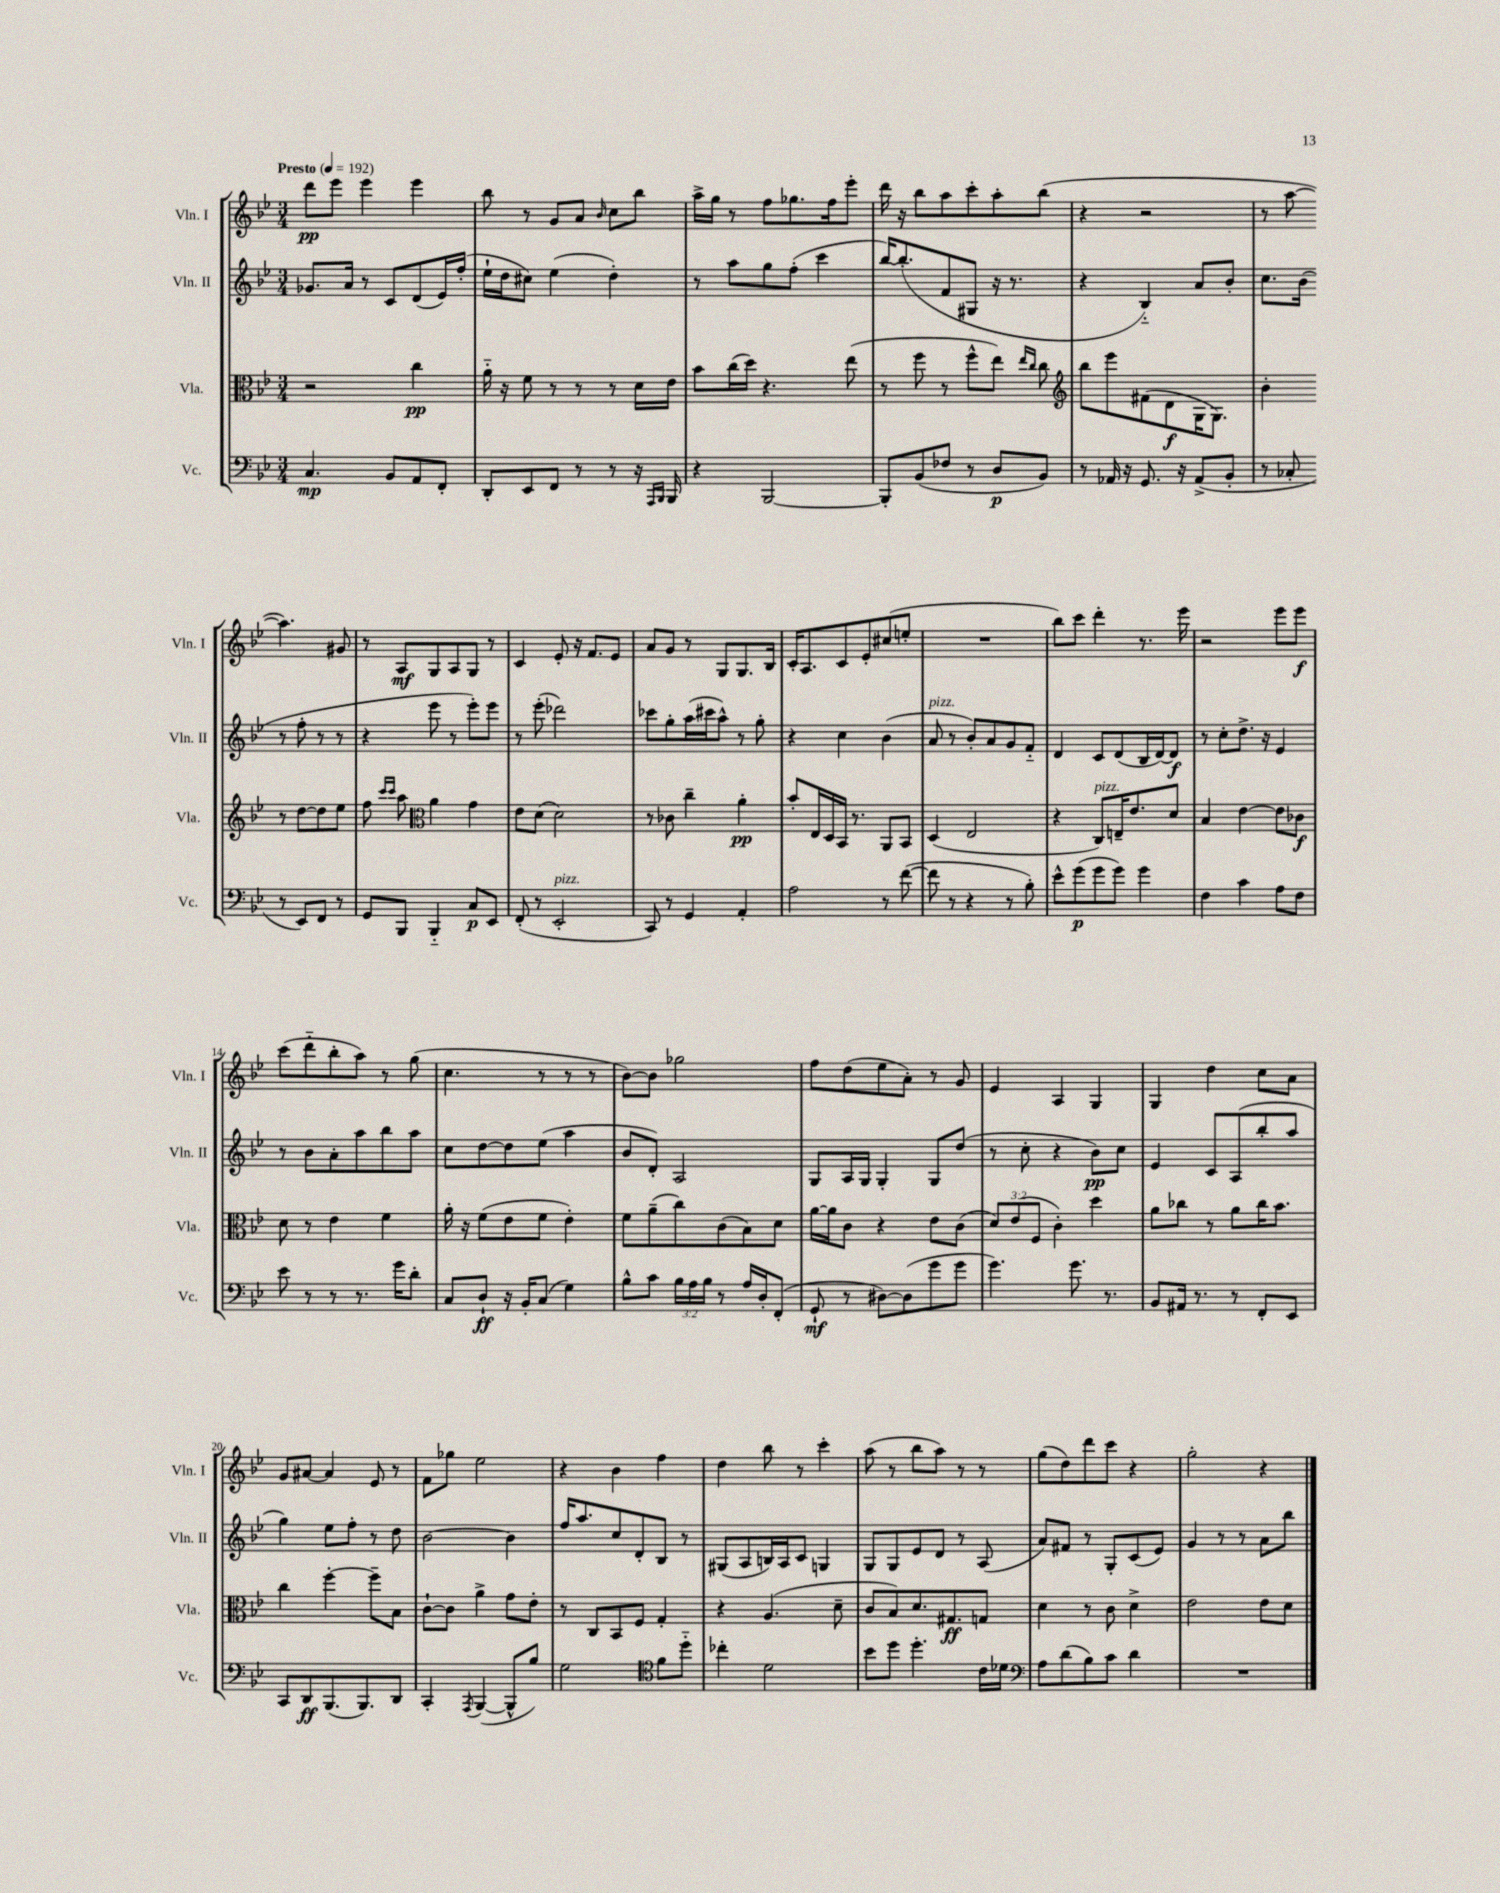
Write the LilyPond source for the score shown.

<<
\new StaffGroup <<
\new Staff = "s0" \with { instrumentName = "Vln. I" shortInstrumentName = "Vln. I" } {
    \clef treble \key bes \major \numericTimeSignature \time 3/4 \tempo "Presto" 4 = 192
    \autoBeamOff d'''8[\pp ees'''8] ees'''4 ees'''4 |
    bes''8 r8 g'8[ a'8] \grace { bes'16 } c''8[ bes''8] |
    a''16[-> g''16] r8 f''8[ ges''8. f''16 ees'''8]-. |
    d'''16 r16 bes''8[ a''8 c'''8-. a''8-. bes''8]( |
    r4 r2 |
    r8 a''8~ a''4.) gis'8 |
    r8 a8[\mf g8 a8 g8] r8 |
    c'4 ees'8-. r16 f'8.[ ees'8] |
    a'8[ g'8] r8 g8[ g8. bes16] |
    c'16[-. a8. c'8 ees'8-. cis''8( e''8]-. |
    R2. |
    bes''8[) c'''8] d'''4-. r8. ees'''16 |
    r2 ees'''8[ ees'''8]\f |
    c'''8[( d'''8-_ bes''8-. a''8]) r8 g''8( |
    c''4. r8 r8 r8 |
    bes'8[~) bes'8] ges''2 |
    f''8[ d''8( ees''8 a'8]-.) r8 g'8 |
    ees'4 a4 g4 |
    g4 d''4 c''8[ a'8] |
    g'8[ ais'8]~ ais'4 ees'8 r8 |
    f'8[ ges''8] ees''2 |
    r4 bes'4 f''4 |
    d''4 bes''8 r8 c'''4-. |
    a''8( r8 bes''8[ a''8]) r8 r8 |
    g''8[( d''8) d'''8 c'''8] r4 |
    g''2-. r4 \bar "|." |
}
\new Staff = "s1" \with { instrumentName = "Vln. II" shortInstrumentName = "Vln. II" } {
    \clef treble \key bes \major \numericTimeSignature \time 3/4
    \autoBeamOff ges'8.[ a'16] r8 c'8[ d'8( ees'16) f''16]-.( |
    ees''16[-! d''16 cis''8]) ees''4( d''4-.) |
    r8 a''8[ g''8 f''8]-.( c'''4 |
    bes''16[~) bes''8.-.( f'8 gis8] r16 r8. |
    r4 bes4-_) a'8[ bes'8]-. |
    c''8.[ bes'16]( r8 f''8-. r8 r8 |
    r4 ees'''8 r8 ees'''8[-.) ees'''8] |
    r8 ees'''8-.( des'''2) |
    ces'''8[ g''8-. a''16( cis'''16 a''8]-^) r8 g''8-. |
    r4 c''4 bes'4( |
    a'8^\markup { \italic "pizz." } r8 bes'8[-.) a'8 g'8 f'8]-_ |
    d'4 c'8[ d'8( bes16 d'16~) d'8]\f |
    r8 c''8[-. d''8.]-> r16 ees'4 |
    r8 bes'8[ a'8-. a''8 bes''8 a''8] |
    c''8[ d''8~ d''8 ees''8]( a''4 |
    bes'8[ d'8]-.) a2 |
    g8[ a16 g16] g4-. g8[ d''8]( |
    r8 c''8-. r4 bes'8[\pp) c''8] |
    ees'4 c'8[ a8( bes''8-. a''8] |
    g''4) ees''8[ f''8]-. r8 d''8 |
    bes'2~ bes'4 |
    f''16[ a''8. c''8 d'8-. bes8] r8 |
    gis8[( a8 b16) a16 c'8] g4 |
    g8[ g8 ees'8 d'8] r8 a8( |
    a'8[) fis'8] r8 g8[-. c'8( ees'8]) |
    g'4 r8 r8 a'8[ bes''8] \bar "|." |
}
\new Staff = "s2" \with { instrumentName = "Vla." shortInstrumentName = "Vla." } {
    \clef alto \key bes \major \numericTimeSignature \time 3/4 \override Staff.TupletNumber.text = #tuplet-number::calc-fraction-text
    \autoBeamOff r2 c''4\pp |
    a'16-_ r16 f'8 r8 r8 r8 d'16[ ees'16] |
    bes'8[ c''16( d''16]) r4. ees''8( |
    r8 f''8 r8 f''8[-^ ees''8]) \grace { ees''16[ c''16] } c''8 |
    \clef treble bes''8[ ees'''8 fis'8( d'8\f g16 g8.]) |
    bes'4-. r8 d''8[~ d''8 ees''8] |
    f''8 \grace { c'''16[ c'''16] } a''8 \clef alto a'4 g'4 |
    ees'8[ d'8]( d'2) |
    r8 ces'8 c''4-- a'4-.\pp |
    bes'8[-. ees16 d16 bes,16] r8. a,8[ bes,8] |
    d4( ees2 |
    r4 c8[^\markup { \italic "pizz." }) e16-- ees'8. d'8] |
    bes4 ees'4~ ees'8[ ces'8]\f |
    d'8 r8 ees'4 f'4 |
    a'16-. r16 f'8[( ees'8 f'8] ees'4-.) |
    f'8[ a'8--( c''8) c'8( bes8) d'8] |
    a'16[~ a'16 c'8] r4 ees'8[ c'8]( |
    \tuplet 3/2 { d'8[) ees'8( f8] } c'4-.) d''4 |
    a'8[ ces''8] r8 a'8[ ces''16 bes'8.] |
    c''4 f''4~-. f''8[-- bes8] |
    c'8[~-! c'8] a'4-> g'8[ ees'8]-. |
    r8 c8[ bes,8 f8] g4-. |
    r4 a4.( d'8-- |
    c'8[ bes8) d'8. gis8.\ff g8] |
    d'4 r8 c'8 d'4-> |
    ees'2 ees'8[ d'8] \bar "|." |
}
\new Staff = "s3" \with { instrumentName = "Vc." shortInstrumentName = "Vc." } {
    \clef bass \key bes \major \numericTimeSignature \time 3/4 \override Staff.TupletNumber.text = #tuplet-number::calc-fraction-text
    \autoBeamOff c4.\mp bes,8[ a,8 f,8]-. |
    d,8[-. ees,8 f,8] r8 r8 r16 \grace { a,,16[ bes,,16] } bes,,16 |
    r4 bes,,2~ |
    bes,,8[-. bes,8( fes8] r8 d8[\p bes,8]) |
    r8 aes,16 r16 g,8. r16 aes,8[->( bes,8]-. |
    r8 ces8-. r8 ees,8[) f,8] r8 |
    g,8[ bes,,8] bes,,4-_ c8[\p ees,8] |
    f,8-.( r8 ees,2-.^\markup { \italic "pizz." } |
    c,8) r8 g,4 a,4-. |
    a2 r8 f'8~( |
    f'8 r8 r4 r8 bes8-.) |
    ees'8[-^ g'8\p( g'8 g'8]) g'4 |
    f4 c'4 a8[ f8] |
    ees'8 r8 r8 r8. g'16[ d'8]-. |
    c8[ d8]-!\ff r16 bes,16[-. c8]( g4) |
    bes8[-^ c'8] \tuplet 3/2 { bes16[ a16 bes16] } r8 a16[ d16-. f,8]-.( |
    g,8-!\mf r8 dis8[~) dis8( g'8 g'8] |
    g'4.) g'8. r8. |
    bes,8[ ais,16] r8. r8 f,8[-. ees,8] |
    c,8[ d,8\ff bes,,8.( bes,,8.) d,8] |
    c,4-. \acciaccatura { a,,8 } bes,,4~( bes,,8[-^ bes8]) |
    g2 \clef tenor f'8[ d''8]-_ |
    ces''4-. d'2 |
    bes'8[ d''8] d''4.-. c'16[ des'16] |
    \clef bass a8[ d'8( bes8) c'8] d'4 |
    R2. \bar "|." |
}
>>
>>
